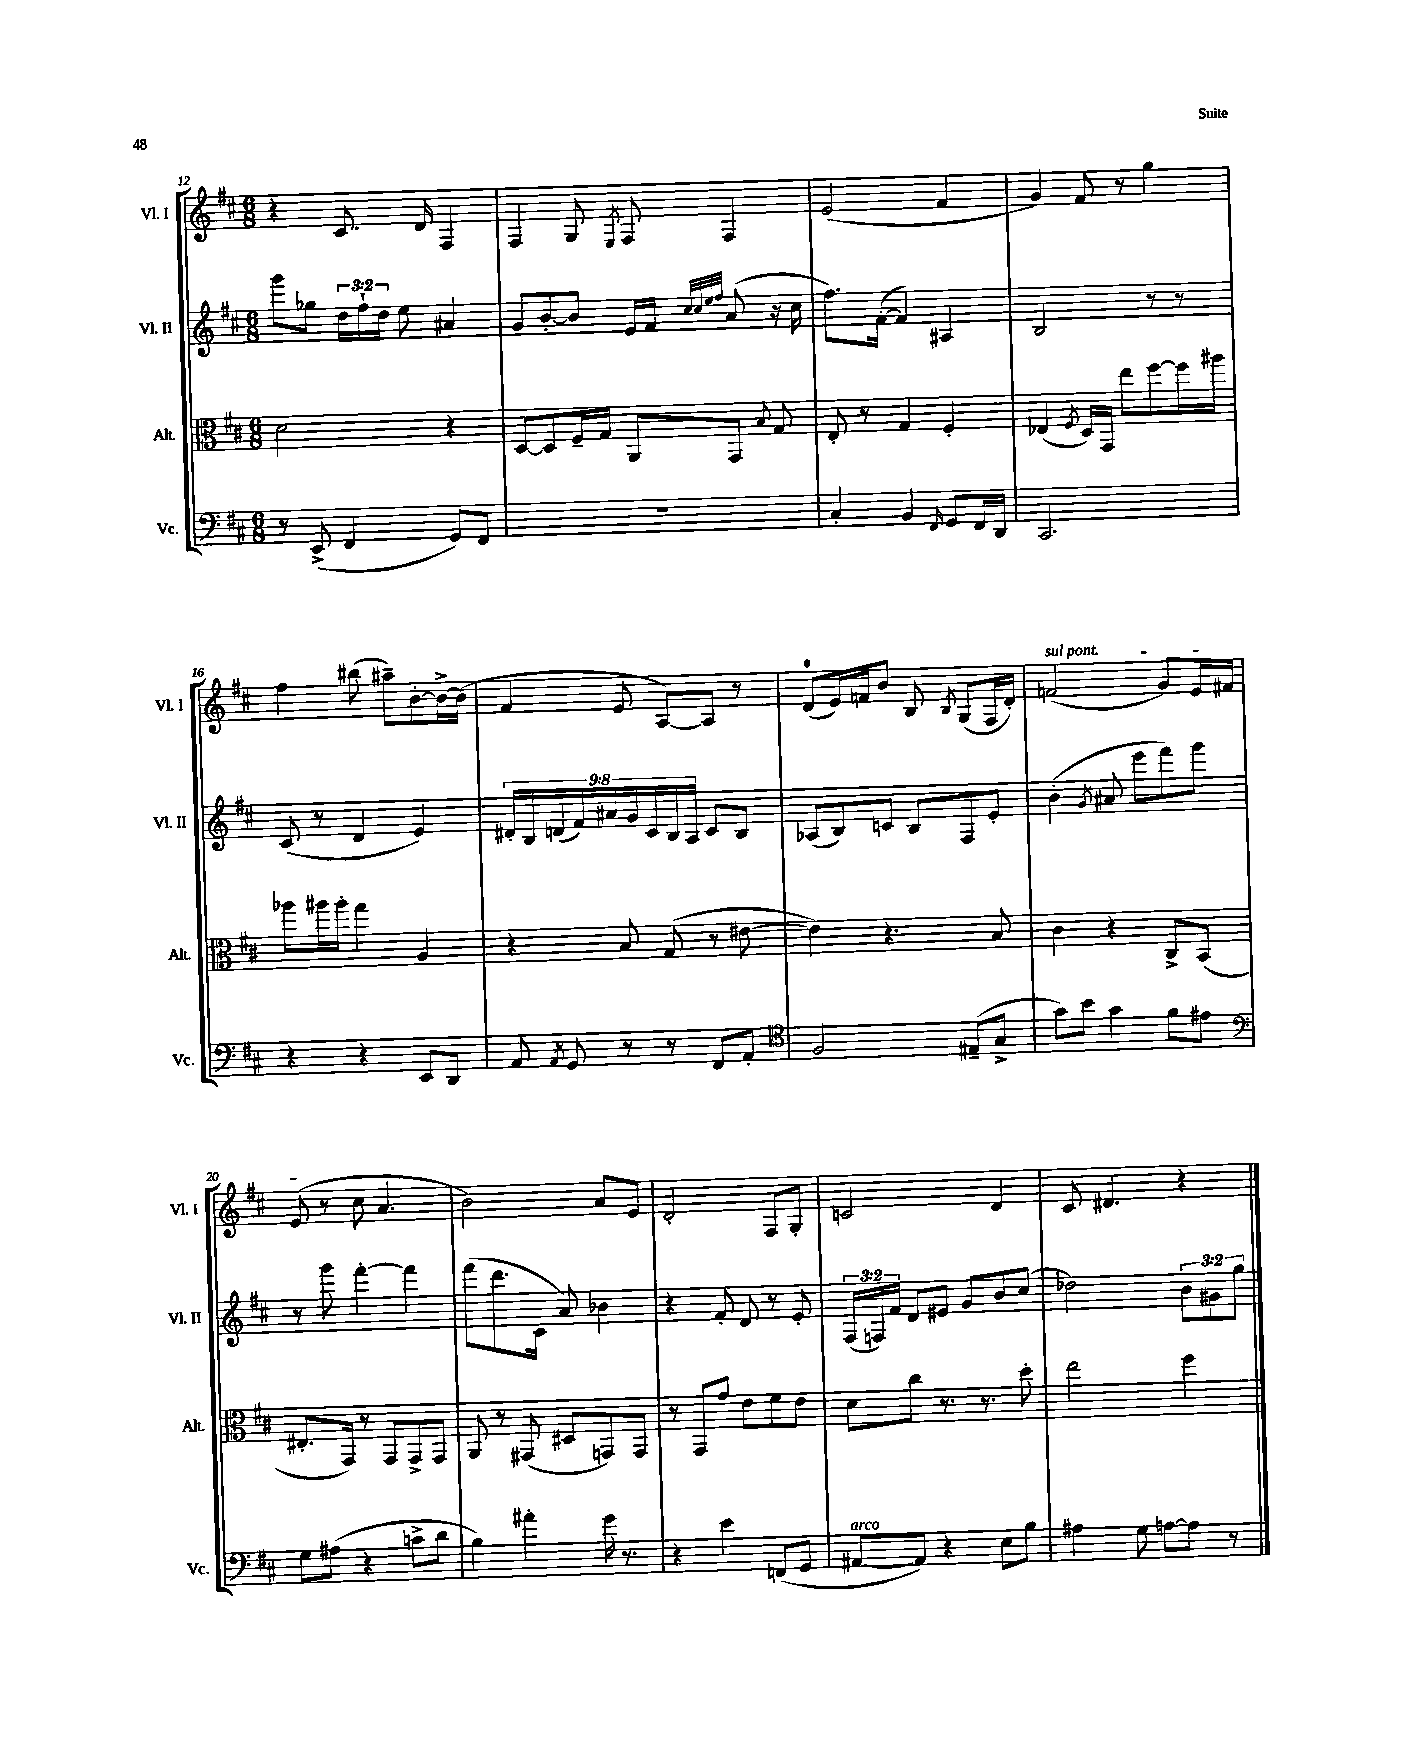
<<
\new StaffGroup <<
\new Staff = "s0" \with { instrumentName = "Vl. I" shortInstrumentName = "Vl. I" } {
    \clef treble \key d \major \numericTimeSignature \time 6/8
    \autoBeamOff r4 cis'8. d'16 fis4 |
    fis4 g8 \acciaccatura { e8 } fis8 fis4 |
    e'2( fis'4 |
    g'4) fis'8 r8 g''4 |
    fis''4 bis''8( ais''8[--) b'8~-. b'16~-> b'16]( |
    fis'4 e'8 a8[~) a8] r8 |
    d'8[-0( e'16) f'16 b'8] b8 \acciaccatura { b8 } g8[( fis16 d'16]-.) |
    \once \override TextSpanner.bound-details.left.text = \markup { \italic "sul pont." } f'2\startTextSpan( g'8[) e'16 fis'16] |
    e'8\stopTextSpan( r8 cis''8 a'4. |
    b'2) a'8[ e'8] |
    d'2-. fis8[ g8]-. |
    c'2 d'4 |
    cis'8 dis'4. r4 \bar "|." |
}
\new Staff = "s1" \with { instrumentName = "Vl. II" shortInstrumentName = "Vl. II" } {
    \clef treble \key d \major \numericTimeSignature \time 6/8 \override Staff.TupletNumber.text = #tuplet-number::calc-fraction-text
    \autoBeamOff g'''8[ ges''8] \tuplet 3/2 { d''16[ fis''16-! d''16] } e''8 ais'4 |
    g'8[ b'8~-. b'8] e'16[ fis'16] \grace { cis''32[ cis''32 e''32 fis''32] } a'8( r16 cis''16 |
    fis''8.[) fis'16]~-.( fis'4) ais4 |
    b2 r8 r8 |
    cis'8( r8 d'4 e'4) |
    \tuplet 9/8 { dis'16[-. b16 d'16( fis'16) ais'16 g'16 cis'16 b16 a16] } cis'8[ b8] |
    aes8[( b8) c'8] b8[ fis8 e'8]-. |
    b'4-.( \acciaccatura { g'8 } ais'8 e'''8[ fis'''8) g'''8] |
    r8 g'''8 fis'''4~-. fis'''4 |
    fis'''8[( d'''8. cis'16] a'8) bes'4 |
    r4 fis'8-. d'8 r8 e'8-. |
    \tuplet 3/2 { fis16[( f16) fis'16] } d'8[ eis'8] g'8[ b'8 cis''8]( |
    des''2) \tuplet 3/2 { b'8[ gis'8 g''8] } \bar "|." |
}
\new Staff = "s2" \with { instrumentName = "Alt." shortInstrumentName = "Alt." } {
    \clef alto \key d \major \numericTimeSignature \time 6/8
    \autoBeamOff d'2 r4 |
    d8[~ d8 fis16-- g16] a,8[ g,8] \appoggiatura { b8 } g8 |
    e8-. r8 g4 fis4-. |
    ees4( \acciaccatura { fis8 } d16[) g,16] e''8[ fis''8~ fis''16 ais''16] |
    aes''8[ ais''16 ais''16]-. g''4 a4 |
    r4 b8 g8( r8 eis'8~ |
    eis'4) r4. b8 |
    cis'4 r4 cis8[-> b,8]( |
    eis8.[-. g,16]) r8 g,8[ g,8-> g,8] |
    a,8 r8 gis,8( dis8[ g,8) g,8] |
    r8 g,8[ g'8] e'8[ fis'8 e'8] |
    d'8[ cis''8] r8. r8. d''8-. |
    e''2 fis''4 \bar "|." |
}
\new Staff = "s3" \with { instrumentName = "Vc." shortInstrumentName = "Vc." } {
    \clef bass \key d \major \numericTimeSignature \time 6/8
    \autoBeamOff r8 e,8->( fis,4 g,8[) fis,8] |
    R2. |
    cis4-. b,4 \grace { fis,16 } g,8[ fis,16 d,16] |
    cis,2. |
    r4 r4 e,8[ d,8] |
    a,8 \acciaccatura { a,8 } g,8 r8 r8 fis,8[ a,8]-. |
    \clef tenor fis2 eis8[--( g8]-> |
    g'8[) b'8] g'4 fis'8[ eis'8] |
    \clef bass g8[ ais8]( r4 c'8[-> d'8] |
    b4) ais'4-. g'16 r8. |
    r4 e'4 f,8[( g,8] |
    ais,8[~^\markup { \italic "arco" } ais,8]) r4 e8[ b8] |
    ais4 g8 a8[~ a8] r8 \bar "|." |
}
>>
>>
\layout { \context { \Score currentBarNumber = #12 } }
